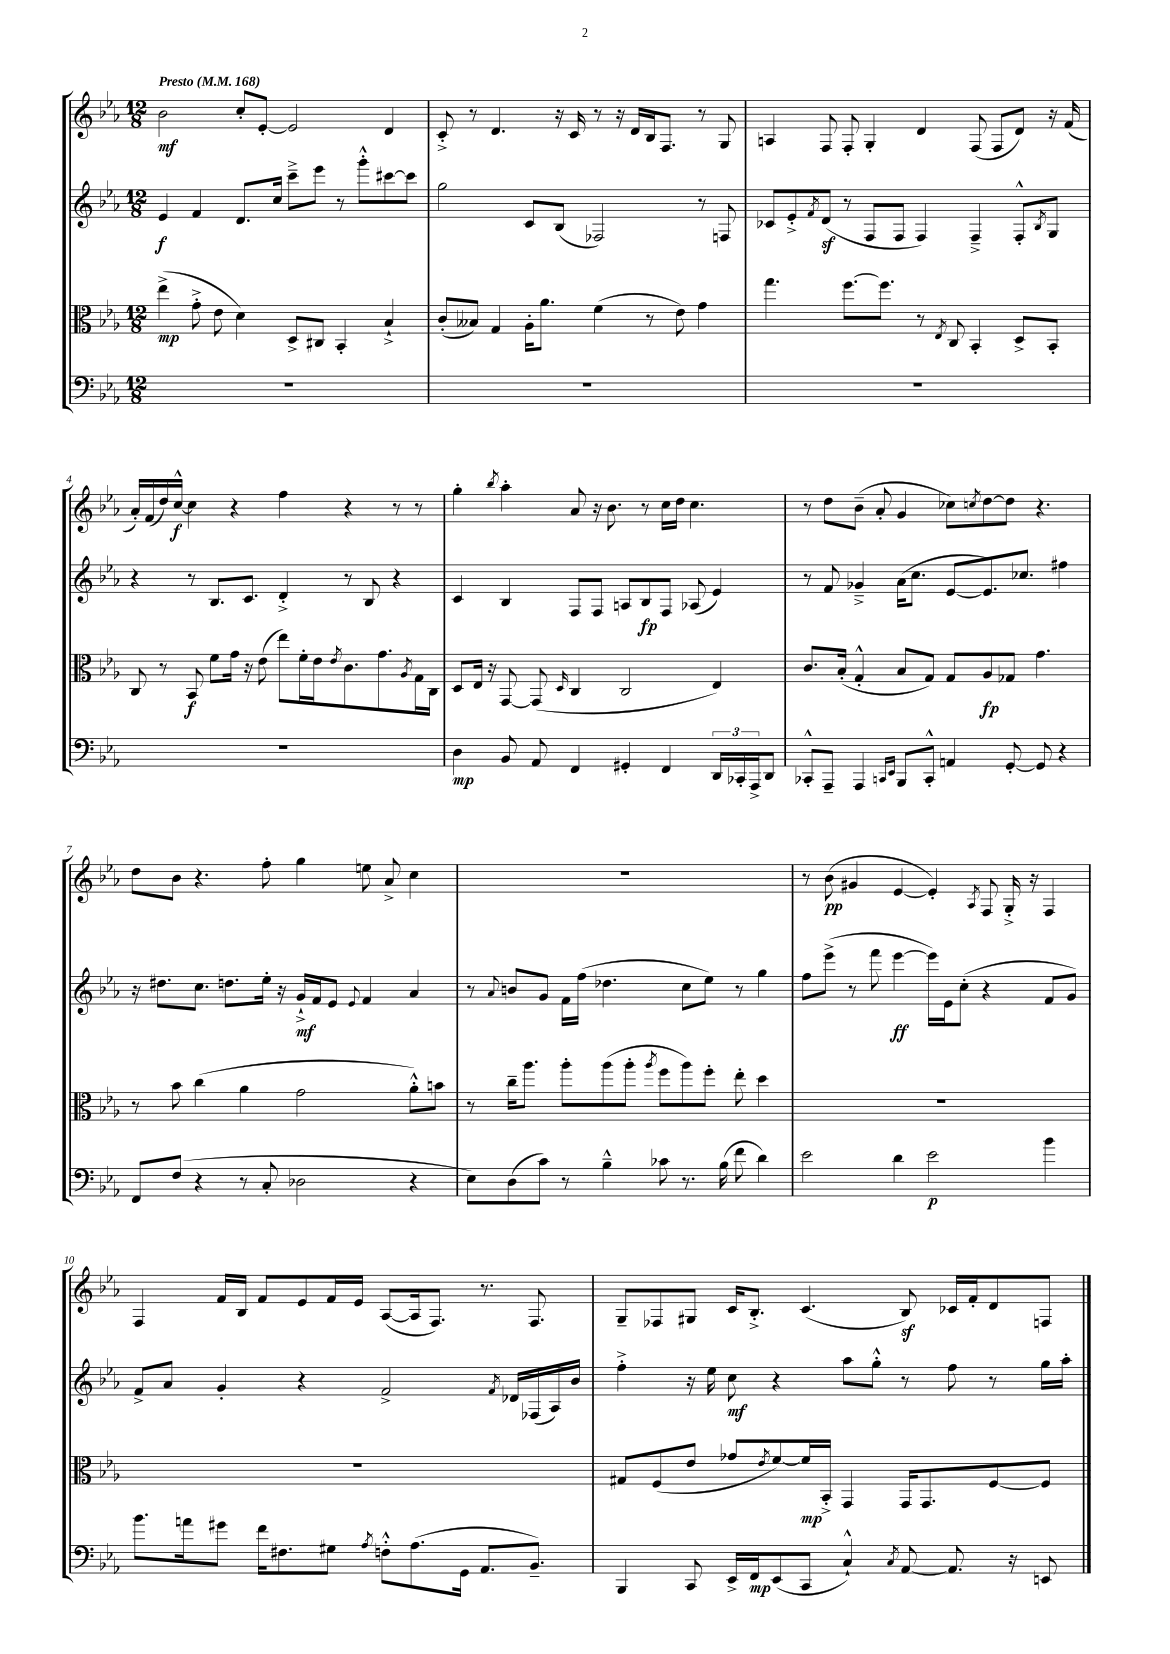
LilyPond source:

<<
\new StaffGroup <<
\new Staff = "s0" {
    \clef treble \key ees \major \numericTimeSignature \time 12/8 \tempo "Presto" 4 = 168
    bes'2\mf c''8-. ees'8~-. ees'2 d'4 |
    c'8-.-> r8 d'4. r16 c'16 r8 r16 d'16 bes16 f8. r8 g8 |
    a4 f8 f8-. g4-. d'4 f8( f8 d'8) r16 f'16( |
    aes'16-.) f'16( d''16) c''16~-^\f c''4 r4 f''4 r4 r8 r8 |
    g''4-. \acciaccatura { bes''8 } aes''4-. aes'8 r16 bes'8. r8 c''16 d''16 c''4. |
    r8 d''8 bes'8--( aes'8-. g'4 ces''8) \acciaccatura { c''8 } d''8~ d''8 r4. |
    d''8 bes'8 r4. f''8-. g''4 e''8 aes'8-> c''4 |
    R1. |
    r8 bes'8\pp( gis'4 ees'4~ ees'4-.) \acciaccatura { aes8 } f8 g16-.-> r16 f4 |
    f4 f'16 bes16 f'8 ees'8 f'16 ees'16 aes8~( aes16 f8.) r8. f8. |
    g8-- fes8 gis8 c'16 bes8.-.-> c'4.( bes8\sf) ces'16 f'16-. d'8 f8 \bar "|." |
}
\new Staff = "s1" {
    \clef treble \key ees \major \numericTimeSignature \time 12/8
    ees'4\f f'4 d'8. c''16 c'''8---> ees'''8 r8 g'''8-.-^ cis'''8~ cis'''8 |
    g''2 c'8 bes8( fes2) r8 f8 |
    ces'8 ees'8-.-> \acciaccatura { f'8 } d'8\sf( r8 f8 f8 f4) f4---> f8-.-^ \acciaccatura { bes8 } g8 |
    r4 r8 bes8. c'8. d'4-.-> r8 bes8 r4 |
    c'4 bes4 f8 f8 a8 bes8\fp f8 aes8( ees'4) |
    r8 f'8 ges'4---> aes'16( c''8. ees'8~ ees'8.) ces''8. fis''4 |
    r16 dis''8. c''8. d''8. ees''16-. r16 g'16-!->\mf f'16 ees'8 \appoggiatura { ees'8 } f'4 aes'4 |
    r8 \appoggiatura { aes'8 } b'8 g'8 f'16 f''16( des''4. c''8 ees''8) r8 g''4 |
    f''8 ees'''8->( r8 f'''8 ees'''4~\ff ees'''16) ees'16 c''8-.( r4 f'8 g'8) |
    f'8-> aes'8 g'4-. r4 f'2-> \acciaccatura { f'8 } des'16 fes16( aes16) bes'16 |
    f''4-.-> r16 ees''16 c''8\mf r4 aes''8 g''8-.-^ r8 f''8 r8 g''16 aes''16-. \bar "|." |
}
\new Staff = "s2" {
    \clef alto \key ees \major \numericTimeSignature \time 12/8
    ees''4->\mp( g'8-.-> ees'8 d'4) d8-> cis8 bes,4-. bes4-!-> |
    c'8-.( beses8) g4 aes16-. aes'8. f'4( r8 ees'8) g'4 |
    g''4. f''8.~ f''8. r8 \acciaccatura { ees8 } c8 bes,4-. d8-> bes,8-. |
    c8 r8 bes,8\f f'8 g'16 r16 ees'8( ees''8) f'16-. ees'16 \acciaccatura { ees'8 } c'8. g'8. \acciaccatura { aes8 } g16 c16 |
    d8 ees16 r16 g,8~ g,8( \grace { d16 } c4 c2 ees4) |
    c'8. bes16-.( g4-.-^ bes8 g8) g8 aes8\fp ges8 g'4. |
    r8 bes'8 c''4( aes'4 g'2 aes'8-.-^) b'8 |
    r8 c''16-- aes''8. aes''8-. aes''8( aes''8-. \acciaccatura { aes''8 } f''8 aes''8) f''8-. ees''8-. d''4 |
    R1. |
    R1. |
    gis8 f8( ees'8 ges'8 \acciaccatura { ees'8 } f'8~) f'16\mp bes,16-.-> g,4 g,16 g,8. f8~ f8 \bar "|." |
}
\new Staff = "s3" {
    \clef bass \key ees \major \numericTimeSignature \time 12/8
    R1. |
    R1. |
    R1. |
    R1. |
    d4\mp bes,8 aes,8 f,4 gis,4-. f,4 \tuplet 3/2 { d,16 ces,16-. aes,,16-> } d,8 |
    ces,8-.-^ aes,,8-- aes,,4 \grace { c,16 ees,16 } bes,,8 c,8-.-^ a,4 g,8~-. g,8 r4 |
    f,8 f8( r4 r8 c8-. des2 r4 |
    ees8) d8( c'8) r8 bes4---^ ces'8 r8. bes16( f'8 d'4) |
    ees'2 d'4 ees'2\p bes'4 |
    bes'8. a'16 gis'8 f'16 fis8. gis8 \acciaccatura { aes8 } f8-.-^ aes8.( g,16 aes,8. bes,8.--) |
    bes,,4 c,8 ees,16-> f,16\mp ees,8( c,8 c4-!-^) \acciaccatura { c8 } aes,8~ aes,8. r16 e,8 \bar "|." |
}
>>
>>
